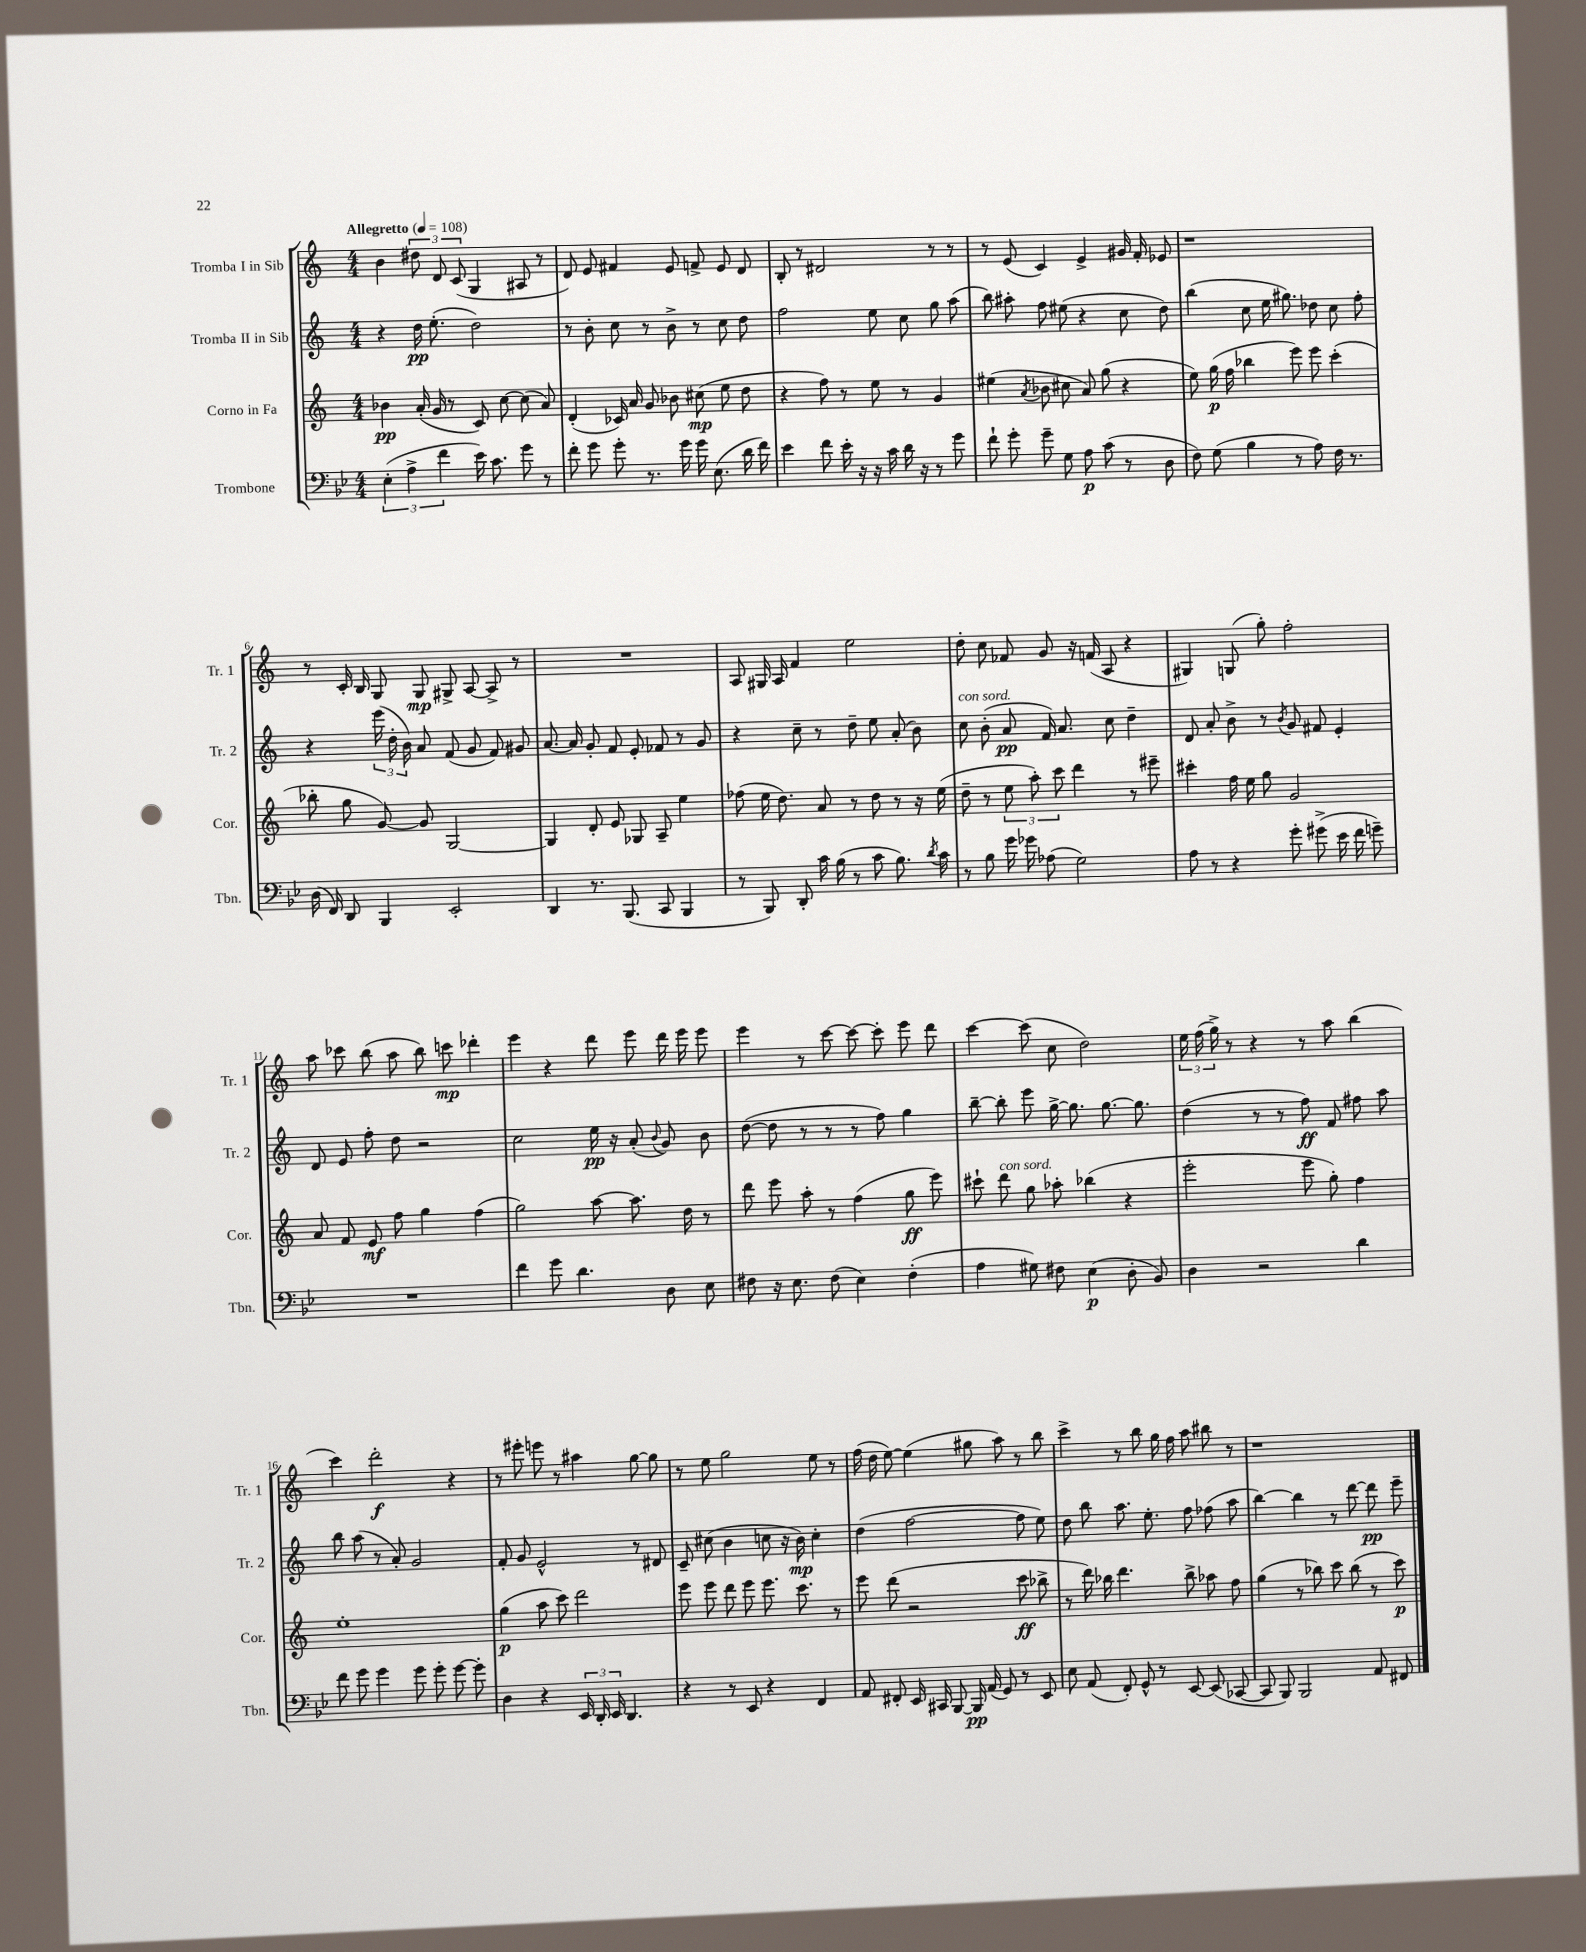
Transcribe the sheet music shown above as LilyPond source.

<<
\new StaffGroup <<
\new Staff = "s0" \with { instrumentName = "Tromba I in Sib" shortInstrumentName = "Tr. 1" } {
    \clef treble \key c \major \numericTimeSignature \time 4/4 \tempo "Allegretto" 4 = 108
    \autoBeamOff b'4 \tuplet 3/2 { dis''8 d'8 c'8( } g4 ais8 r8 |
    d'8) e'8 fis'4 e'8 f'8-> e'8 d'8 |
    b8-. r8 dis'2 r8 r8 |
    r8 e'8( c'4) e'4-> gis'16 f'16-. ees'8 |
    r1 |
    r8 c'16-. b16 g8 g8\mp gis8-> a8~ a8-> r8 |
    R1 |
    a8 gis16 a16 f'4 e''2 |
    d''8-. c''8 fes'8 g'8 r16 f'16( a8 r4 |
    gis4) g8( g''8-.) f''2-. |
    a''8 ces'''8 b''8( a''8 b''8) c'''8\mp des'''4-. |
    e'''4 r4 d'''8 e'''8 d'''16 e'''16 e'''8 |
    e'''4 r8 c'''8~ c'''8~ c'''8-. e'''8 d'''8 |
    c'''4~ c'''8( c''8 d''2) |
    \tuplet 3/2 { e''16 f''16( g''16->) } r8 r4 r8 a''8 b''4( |
    c'''4) d'''2-.\f r4 |
    r8 eis'''8-. e'''8 r8 ais''4 g''8~ g''8 |
    r8 e''8 g''2 e''8 r8 |
    f''16( d''16 e''8~) e''4( gis''8 a''8) r8 b''8 |
    c'''4-> r8 b''8 g''16 f''16 a''8 bis''8 r8 |
    r1 \bar "|." |
}
\new Staff = "s1" \with { instrumentName = "Tromba II in Sib" shortInstrumentName = "Tr. 2" } {
    \clef treble \key c \major \numericTimeSignature \time 4/4
    \autoBeamOff r4 d''16\pp e''8.-.( d''2) |
    r8 b'8-. c''8 r8 b'8-> r8 c''8 d''8 |
    f''2 e''8 c''8 g''8 a''8( |
    b''8) ais''8-. f''8 eis''8( r4 c''8 d''8) |
    b''4( c''8 e''16 gis''8.) des''8 c''8 f''8-. |
    r4 \tuplet 3/2 { e'''16( d''16-. b'16) } a'8 f'8( g'8 f'8) gis'8 |
    a'8.~ a'16 g'8-. f'8 e'8-. fes'8 r8 g'8 |
    r4 c''8-- r8 d''8-- e''8 a'8-.( b'8) |
    c''8^\markup { \italic "con sord." } b'8-.( a'8\pp f'16) a'8. c''8 d''4-- |
    d'8 a'8-. b'8-> r8 \acciaccatura { b'8 } g'8 fis'8 e'4-. |
    d'8 e'8 f''8-. d''8 r2 |
    c''2 e''16\pp r16 a'8-.( \appoggiatura { b'8 } g'8) b'8 |
    d''8~( d''8 r8 r8 r8 f''8) g''4 |
    b''8~-- b''8-. e'''8 g''16~-> g''8. g''8.~ g''8. |
    d''4( r8 r8 f''8\ff) f'8 fis''8 a''8 |
    b''8 a''8( r8 a'8-.) g'2 |
    f'8-. g'8 e'2-^ r8 dis'8 |
    c'8-- cis''8( b'4 c''8 r16 b'16\mp) c''4-. |
    d''4( f''2~ f''8 e''8) |
    d''8 b''8 a''8. e''8.-. f''8 fes''8( a''8 |
    b''4~) b''4 r8 d'''8~ d'''8\pp e'''8-- \bar "|." |
}
\new Staff = "s2" \with { instrumentName = "Corno in Fa" shortInstrumentName = "Cor." } {
    \clef treble \key c \major \numericTimeSignature \time 4/4
    \autoBeamOff bes'4\pp a'16-.( g'16 r8 c'8) c''8~ c''8( a'8) |
    d'4-.( ces'16) a'16 g'8 bes'8 cis''8\mp( e''8 d''8 |
    r4 f''8) r8 e''8 r8 g'4 |
    eis''4( \acciaccatura { a'8 } bes'8 cis''8 a'8) g''8( r4 |
    e''8) g''16\p( f''16 bes''4 e'''8) e'''8 c'''4-.( |
    bes''8-. g''8 g'8~) g'8 g2~ |
    g4 d'8-. e'8 ges8 a8-- e''4 |
    fes''8( e''16 d''8.) a'8 r8 d''8 r8 r16 e''16( |
    d''8-- r8 \tuplet 3/2 { e''8 a''8-.) c'''8 } d'''4 r8 eis'''8-- |
    cis'''4-. f''16 e''16 g''8 g'2 |
    a'8 f'8 e'8\mf f''8 g''4 f''4( |
    g''2) a''8~ a''8. d''16 r8 |
    d'''8 e'''8 a''8-. r8 f''4( g''8\ff e'''8) |
    cis'''8-! d'''8^\markup { \italic "con sord." } g''8 aes''8-. bes''4( r4 |
    e'''2-. e'''8 g''8-.) f''4 |
    e''1-. |
    g''4\p( a''8 c'''8) d'''2 |
    e'''8 e'''8 d'''8 e'''8 e'''8. c'''8. r8 |
    e'''8 d'''8( r2 c'''8\ff bes''8-> |
    r8 d'''16) bes''16 d'''4. bes''8-> aes''8 f''8 |
    g''4( r8 bes''8) c'''8 bes''8( r8 c'''8\p) \bar "|." |
}
\new Staff = "s3" \with { instrumentName = "Trombone" shortInstrumentName = "Tbn." } {
    \clef bass \key bes \major \numericTimeSignature \time 4/4
    \autoBeamOff \tuplet 3/2 { ees4-.( a4-> f'4 } ees'16) c'8. g'8 r8 |
    f'8-. g'8 g'8-. r8. g'16 g'16 ees8.( d'16 f'16) |
    ees'4 f'8 ees'16-. r16 r16 c'16 d'16 r16 r8 g'8 |
    f'8-! g'8-. g'8-- g8 a8\p c'8( r8 d8 |
    f8) g8( bes4 r8 a8) f16 r8. |
    d16( f,16) d,8 bes,,4 ees,2-. |
    d,4 r8. bes,,8.( c,8 bes,,4 |
    r8 bes,,8) d,8-. c'16 bes16( r8 c'8 bes8.) \acciaccatura { d'8 } c'16 |
    r8 bes8 g'16 ges'16 aes8( g2) |
    a8 r8 r4 g'8-. gis'8->( ees'16 f'16 g'8--) |
    R1 |
    f'4 g'8 d'4. d8 ees8 |
    fis8 r16 ees8. fis8( ees4) fis4-.( |
    a4 gis8) fis8 ees4\p( d8-. bes,8) |
    d4 r2 d'4 |
    f'8 g'8 g'4 g'8 g'8-. g'8~ g'8-. |
    d4 r4 \tuplet 3/2 { ees,16 d,16-. ees,16 } d,4. |
    r4 r8 ees,8 r4 f,4 |
    a,8 fis,8-. ees,16 cis,16 bes,,8~ bes,,16\pp a,16( g,8) r8 ees,8 |
    ees8 a,8( f,8-.) g,8-^ r8 ees,8~ ees,8( ces,8~ |
    ces,8 bes,,8) bes,,2 a,8 fis,8 \bar "|." |
}
>>
>>
